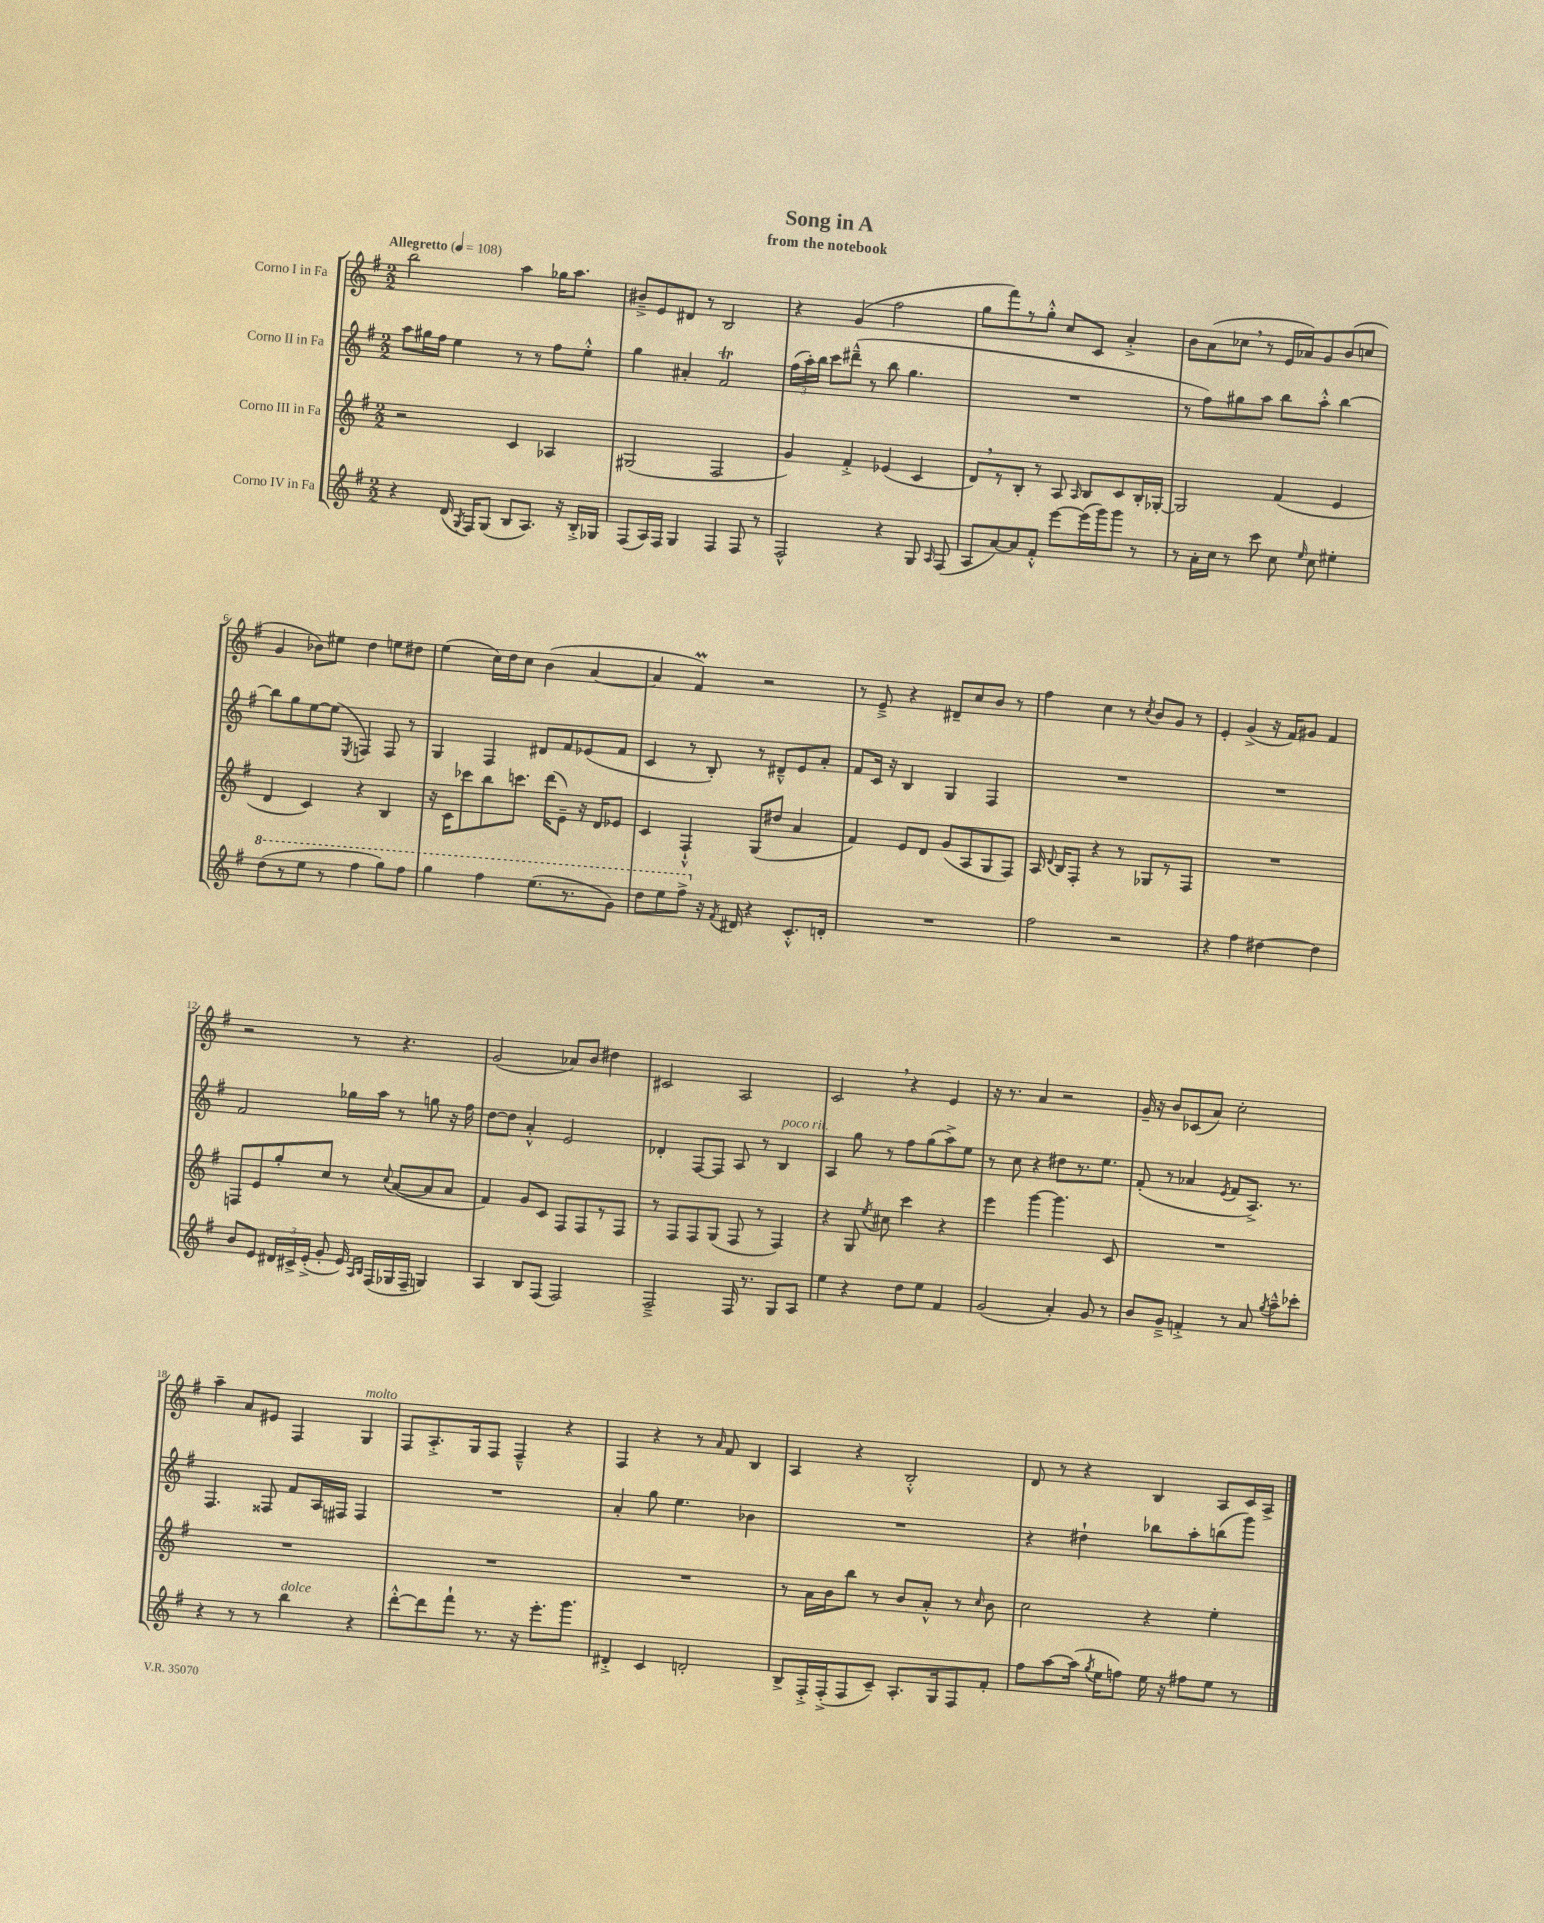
\header { title = "Song in A" subtitle = "from the notebook" }
<<
\new StaffGroup <<
\new Staff = "s0" \with { instrumentName = "Corno I in Fa" } {
    \clef treble \key g \major \numericTimeSignature \time 2/2 \tempo "Allegretto" 4 = 108
    \autoBeamOff b''2 a''4 ges''16[ a''8.] |
    bis'8[---> e'8 dis'8] r8 b2 |
    r4 g'4( fis''2 |
    g''8[ fis'''8) r8 g''8]-.-^ c''8[ c'8] a'4-.-> |
    b'8[ a'8( ces''8] \breathe r8 e'16[ aes'16) g'8 b'8( c''8] |
    g'4 bes'8[) eis''8] d''4 e''8[ dis''8] |
    e''4( c''16[) d''16 c''8] b'4( a'4~ |
    a'4 fis'4\prall) r2 |
    r8 e'8---> r4 dis'8[-- c''8 b'8] r8 |
    fis''4 c''4 r8 \acciaccatura { c''8 } b'8[ g'8] r8 |
    e'4-. g'4->( r16 fis'16[) gis'8] fis'4 |
    r2 r8 r4. |
    g'2( aes'8[) b'8] dis''4 |
    cis'2 a2 |
    c'2 \breathe r4 e'4 |
    r16 r8. a'4 r2 |
    g'16-- r16 b'8[ ces'8( a'8]) c''2-. |
    a''4-- a'8[ eis'8] fis4 g4^\markup { \italic "molto" } |
    fis8[ a8.-.-> g16 fis8] fis4---^ r4 |
    fis4 r4 r8 \grace { a'16 } fis'8 b4 |
    a4 r4 b2-.-^ |
    d'8 r8 r4 b4 a8[ c'16 a16]-> \bar "|." |
}
\new Staff = "s1" \with { instrumentName = "Corno II in Fa" } {
    \clef treble \key g \major \numericTimeSignature \time 2/2
    \autoBeamOff a''8[ gis''16 fis''16] e''4 r8 r8 fis''8[ e''8]-.-^ |
    g''4 ais'4-. fis'2\trill |
    \tuplet 3/2 { fis''16[( a''16-.) b''16] } c'''8[ dis'''8]---^( r8 b''8 g''4. |
    R1 |
    r8 fis''8[) gis''8 a''8] b''8[ a''8]-.-^ b''4~ |
    b''8[ g''8 e''8~ e''8]( \acciaccatura { e8 } f4) f8 r8 |
    g4 fis4 dis'8[ fis'8 ees'8( fis'8] |
    c'4 r8 b8-.) r8 dis'8[---^ e'8 a'8]-. |
    fis'8[ c'16] r16 b4 g4 fis4 |
    R1 |
    R1 |
    fis'2 ges''16[ a''16] r8 g''8 r16 fis''16 |
    d''8[~ d''8] a'4-.-^ e'2 |
    des'4-. fis8[~ fis8] a8 r8 b4^\markup { \italic "poco rit." } |
    a4 g''8 r8 fis''8[ g''8( a''8->) e''8] |
    r8 c''8 r4 dis''8[ r8. e''8.] |
    fis'8-.( r8 aes'4 \acciaccatura { e'8 } fis'8[ a8.]->) r8. |
    fis4. fisis8 fis'8[ a16 fis16] fis4 |
    R1 |
    a'4-. g''8 e''4. bes'4 |
    R1 |
    r4 dis''4-! bes''8[ a''8-. b''8( g'''8]) \bar "|." |
}
\new Staff = "s2" \with { instrumentName = "Corno III in Fa" } {
    \clef treble \key g \major \numericTimeSignature \time 2/2
    \autoBeamOff r2 c'4 aes4 |
    gis2( fis2 |
    g'4) fis'4-.-> ees'4( c'4 |
    d'8[) \breathe r8 b8]-. r8 a8 \grace { a16 } b8[ c'8 b16-. ges16]~-. |
    ges2 fis'4( e'4 |
    d'4 c'4) r4 b4 |
    r16 c'16[ ces'''8 b''8 c'''8.] d'''16[( e'8]--) r16 d'16[ ees'8] |
    c'4 fis4-!-^ g8[( dis''8] a'4 |
    fis'4) e'8[ d'8] g'8[( a8 g8 fis8]) |
    a16 \appoggiatura { d'8 } b16[ fis8]-. r4 r8 ges8[ r8 fis8] |
    R1 |
    f8[ e'8 g''8-. c''8] r8 \appoggiatura { c''8 } a'8[~( a'8 a'8] |
    fis'4) g'8[ c'8] fis8[ fis8 r8 fis8] |
    r8 fis8[ fis8 g8]( fis8 r8 fis4) |
    r4 g8 \acciaccatura { e''8 } cis''8 c'''4 r4 |
    e'''4 g'''4~ g'''4. c'8 |
    R1 |
    R1 |
    R1 |
    R1 |
    r8 a'16[ b'16 b''8] r8 b'8[ a'8]-.-^ r8 \grace { c''16 } b'8 |
    c''2 r4 e''4-. \bar "|." |
}
\new Staff = "s3" \with { instrumentName = "Corno IV in Fa" } {
    \clef treble \key g \major \numericTimeSignature \time 2/2
    \autoBeamOff r4 d'16( \acciaccatura { g8 } fis16[) g8]( b8[ a8.]) r16 b16[-.-> ges16] |
    fis8[( a16) fis16] g4 fis4 fis8 r8 |
    fis2-^ r4 g8 \grace { a16 } fis8( |
    a8[ a'8~) a'8 fis'8]-.-^ e'''8[~ e'''16( g'''16) g'''8] r8 |
    r8 a'16[-. c''16] r8 c'''8 c''8 \grace { e''16 } c''8 eis''4-. |
    \ottava #1 d'''8[( r8 e'''8] r8 fis'''4 g'''8[) fis'''8] |
    g'''4 fis'''4 e'''8.[( r8. g''8]) |
    d'''8[ e'''8 fis'''8]-> \ottava #0 r16 \acciaccatura { fis'8 } dis'16 r4 c'8.[-.-^ d'16]-. |
    R1 |
    fis''2 r2 |
    r4 fis''4 dis''4~ dis''4 |
    b'8[ e'8] \tuplet 3/2 { dis'16[ cis'16-> e'16]-.->( } g'8-. e'16) \grace { a16[ b16] } fis16[( ges16 fis16]-- g4) |
    a4 b8[ fis8]( fis2) |
    fis2---> fis16 r8. g8[ a8] |
    e''4 r4 d''8[ e''8] fis'4 |
    g'2( a'4-.) g'8 r8 |
    b'8[ g'8]---> f'4-.-> r8 a'8 \acciaccatura { g''8 } a''8[---^ ces'''8]-. |
    r4 r8 r8 b''4^\markup { \italic "dolce" } r4 |
    d'''8[~-.-^ d'''8 fis'''8]-! r8. r16 e'''8.[-. g'''8.] |
    dis'4-.-> c'4 d'2-. |
    b8[-> fis16-.-> fis16-.->( fis8 c'8]--) a8.[-. g16 fis8 fis'8]-. |
    fis''8[ a''8~ a''16]( \acciaccatura { g''8 } e''16[ f''8]) e''16 r16 fis''8[ e''8] r8 \bar "|." |
}
>>
>>
